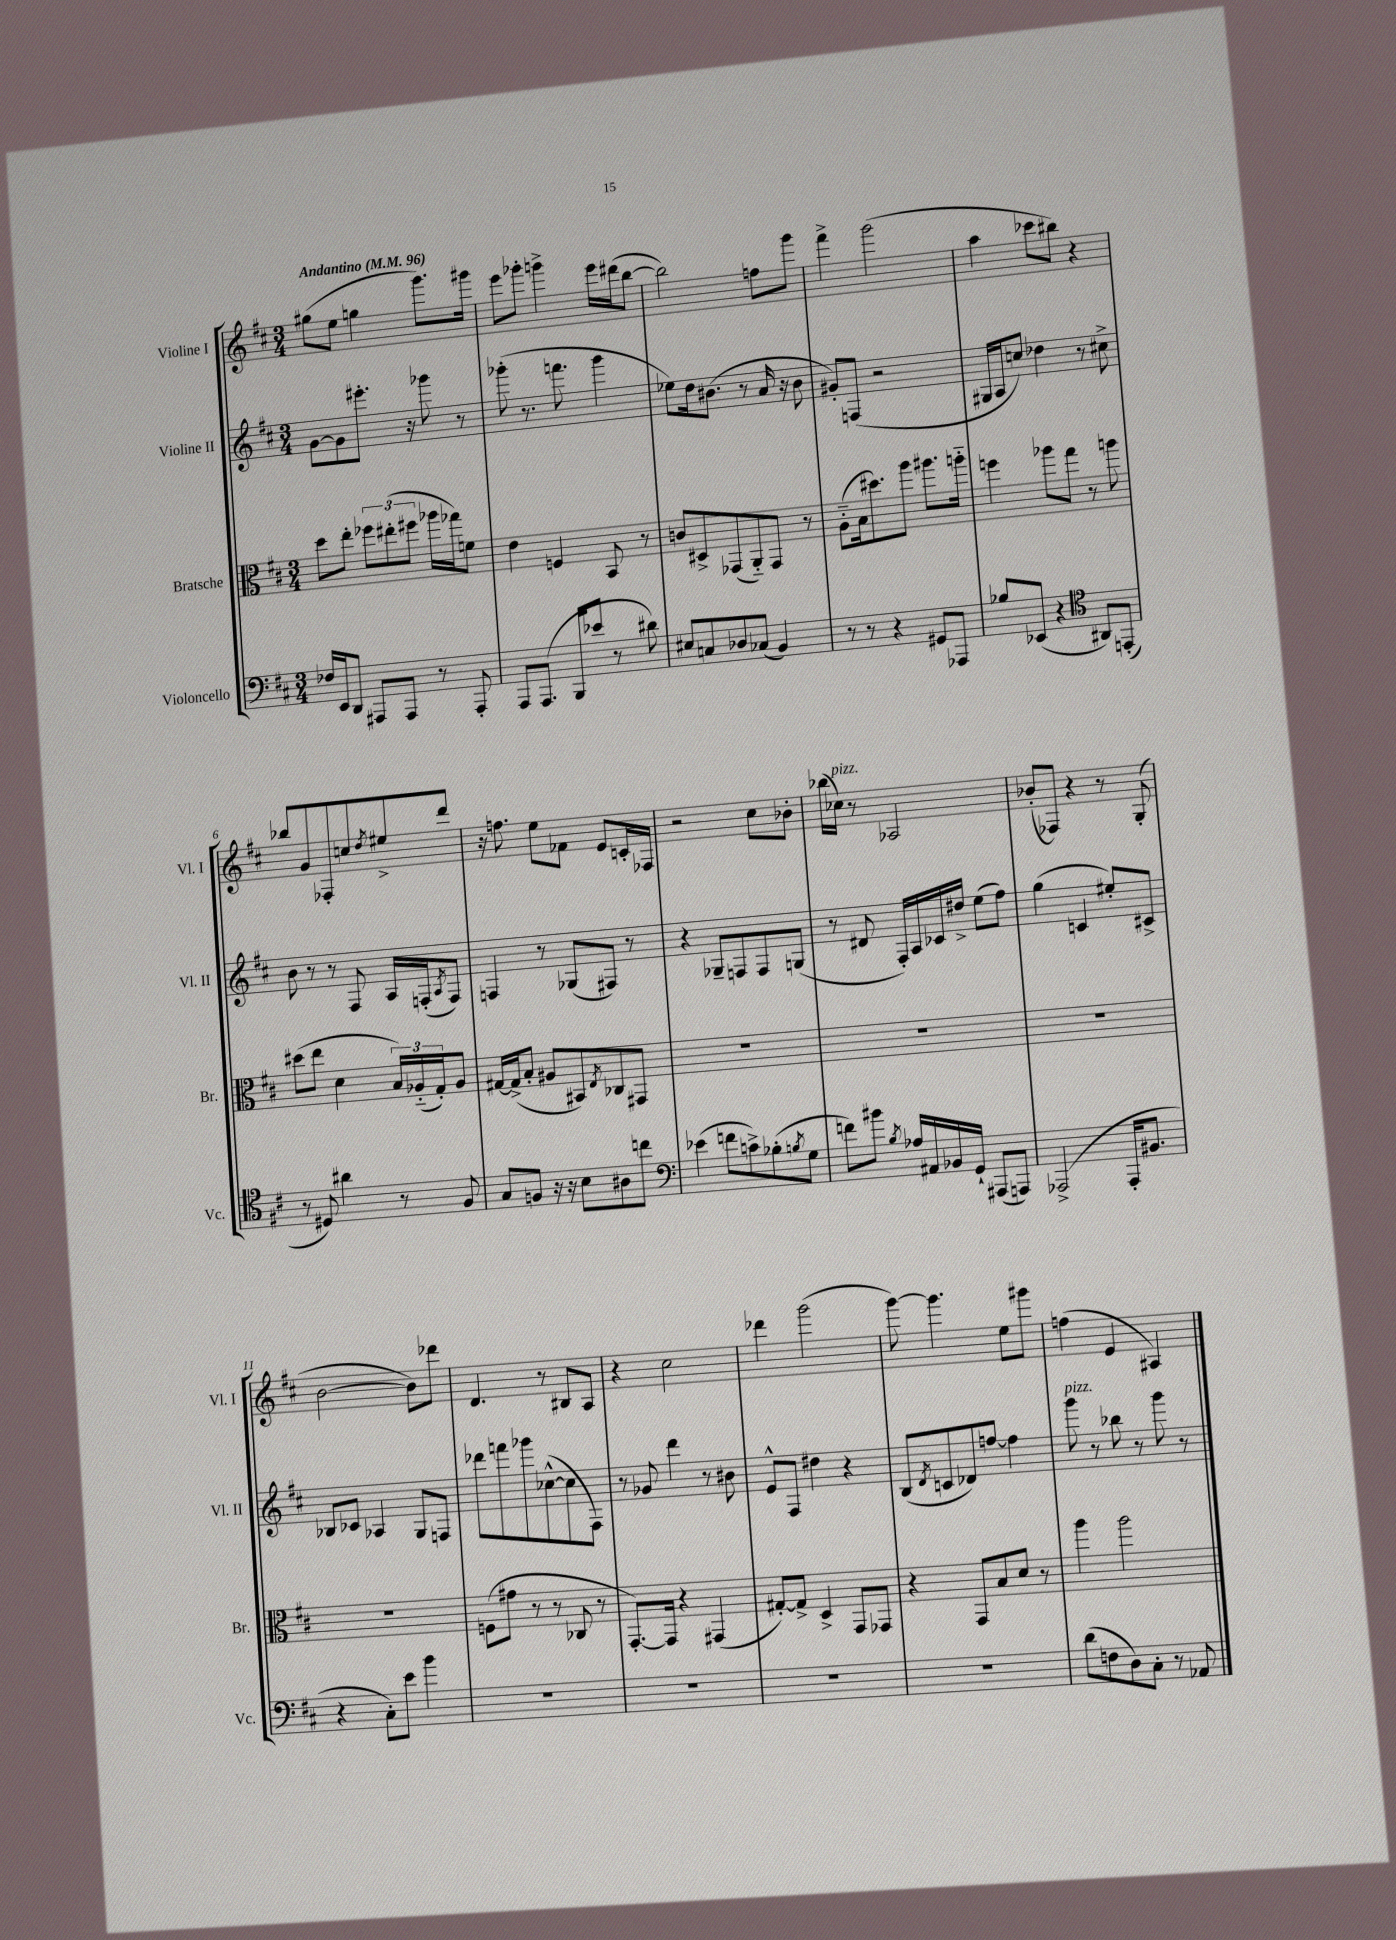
<<
\new StaffGroup <<
\new Staff = "s0" \with { instrumentName = "Violine I" shortInstrumentName = "Vl. I" } {
    \clef treble \key d \major \numericTimeSignature \time 3/4 \tempo "Andantino" 4 = 96
    gis''8( e''8 g''4 g'''8.) gis'''16 |
    e'''8 ges'''8-. g'''4-> e'''16 dis'''16( b''8~ |
    b''2) f''8 g'''8 |
    fis'''4-> g'''2( |
    a''4 ces'''8 bis''8) r4 |
    bes''8 g'8 fes8-. c''8 \acciaccatura { d''8 } eis''8-> d'''8 |
    r16 f''8. e''8 fes'8 e'8 c'16-. fes16 |
    r2 cis''8 bes'8-. |
    bes''16( ces''16^\markup { \italic "pizz." }) r8 aes2 |
    bes'8-.( fes8) r4 r8 g8-.( |
    b'2~ b'8) des'''8 |
    d'4. r8 bis8 a8 |
    r4 cis''2 |
    des'''4 g'''2( |
    g'''8~) g'''4. e''8 gis'''8 |
    f''4( e'4 ais4) \bar "|." |
}
\new Staff = "s1" \with { instrumentName = "Violine II" shortInstrumentName = "Vl. II" } {
    \clef treble \key d \major \numericTimeSignature \time 3/4
    g'8~ g'8 eis'''8.-. r16 ges'''8 r8 |
    ges'''8-.( r8. f'''8. ges'''4 |
    ees''8) d''16 bis'8.( r8 a'16 r16 bis'8 |
    gis'8-.) f8( r2 |
    gis16 a16 c''8) des''4 r8 cis''8-> |
    b'8 r8 r8 fis8 a16 f16-.( \acciaccatura { a8 } f8) |
    f4 r8 ges8( fis8) r8 |
    r4 ges8-- f8 f8 g8( |
    r8 dis'8 fis16-.) a16 ces'16 dis''16-> e''8( fis''8) |
    g''4( c'4 eis''8-.) cis'8-> |
    bes8 ces'8 aes4 g8 f8 |
    des'''8 f'''8 ges'''8 ces''8~-^( ces''8 fis8) |
    r8 ges'8 d'''4 r8 bis'8 |
    e'8-^ fis8 dis''4 r4 |
    b8( \acciaccatura { d'8 } c'8 des'8) f''8~ f''4 |
    g'''8^\markup { \italic "pizz." } r8 bes''8 r8 g'''8 r8 \bar "|." |
}
\new Staff = "s2" \with { instrumentName = "Bratsche" shortInstrumentName = "Br." } {
    \clef alto \key d \major \numericTimeSignature \time 3/4
    d''8 e''8-. \tuplet 3/2 { fes''8 eis''8-.( fis''8 } aes''16 ges''16) f'8 |
    e'4 f4 b,8 r8 |
    c'8 dis8-> ges,8( a,8-_) ges,8 r8 |
    a8-_( b16 dis''8.) a''8 ais''8. a''16-_ |
    f''4 aes''8 g''8 r8 a''8 |
    dis''8( e''8 d'4 \tuplet 3/2 { b16) aes16-_( g16-.) } aes8 |
    gis16~ gis16->( b8-. ais8 bis,8) \acciaccatura { e8 } ces8 gis,8 |
    R2. |
    R2. |
    R2. |
    R2. |
    f8( gis'8 r8 r8 ces8 r8 |
    g,8.~-.) g,16 r4 gis,4( |
    gis8~-.) gis8-> d4-> g,8 ges,8 |
    r4 g,8 b8 d'8 r8 |
    a''4 a''2 \bar "|." |
}
\new Staff = "s3" \with { instrumentName = "Violoncello" shortInstrumentName = "Vc." } {
    \clef bass \key d \major \numericTimeSignature \time 3/4
    fes16 e,16 d,8 ais,,8 ais,,8 r8 ais,,8-. |
    a,,8 a,,8.( b,,16 ees'8 r8 dis'8) |
    eis8 c8 des8 ces8( b,4) |
    r8 r8 r4 gis,8 aes,,8 |
    bes8 ees,8( r4 \clef tenor ais,8) e,8-.( |
    r8 dis8) ais'4 r8 fis8 |
    g8 f8 r16 r16 b8 ais8 c''8 |
    \clef bass ees'4( f'8 c'8->) bes8-.( \acciaccatura { b8 } g8 |
    f'8) bis'8 \acciaccatura { b8 } aes16 ais,16 bes,16 g,16-! ais,,8( a,,8) |
    aes,,2->( aes,,16-. bis,8. |
    r4 cis8-.) e'8 b'4 |
    R2. |
    R2. |
    R2. |
    R2. |
    d'8( f8 d8) cis8-. r8 aes,8 \bar "|." |
}
>>
>>
